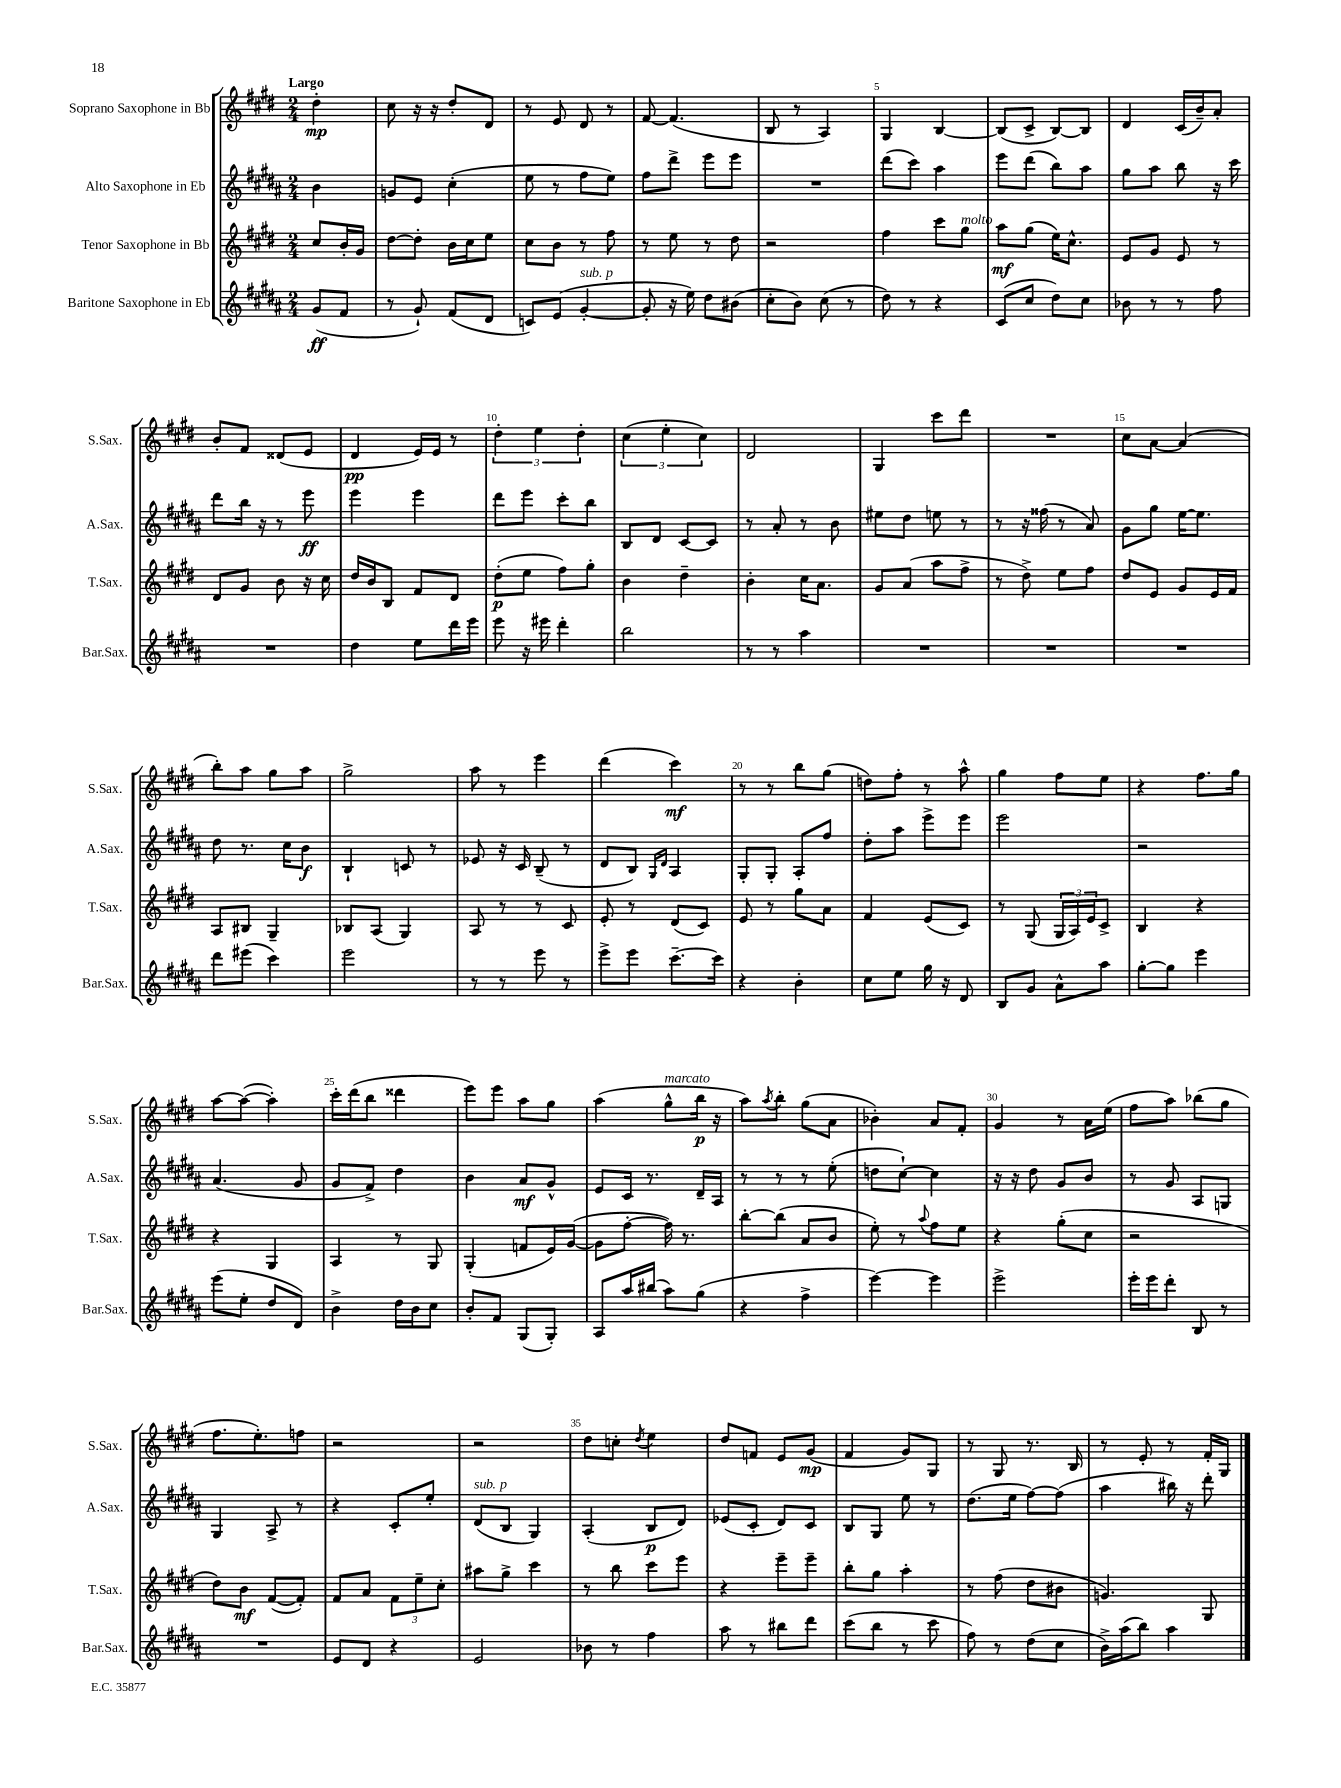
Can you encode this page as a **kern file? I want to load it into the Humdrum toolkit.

**kern	**kern	**kern	**kern
*staff4	*staff3	*staff2	*staff1
*clefG2	*clefG2	*clefG2	*clefG2
*k[f#c#g#d#a#]	*k[f#c#g#d#]	*k[f#c#g#d#a#]	*k[f#c#g#d#]
*M2/4	*M2/4	*M2/4	*M2/4
(8g#/L	8cc#/L	4b\	4dd#'\
8f#/J	16b'/L	.	.
.	16g#/JJ	.	.
=	=	=	=
8r	[8dd#\L	8g/L	8cc#\
8g#`/)	8dd#'\]J	8e/J	16r
.	.	.	16r
(8f#/L	16b\LL	(4cc#'\	8dd#'/L
.	16cc#\J	.	.
8d#/J	8ee\J	.	8d#/J
=	=	=	=
8c/L)	8cc#\L	8ee\	8r
(8e/J	8b\J	8r	8e/
[4g#'/	8r	8ff#\L	8d#/
.	8ff#\	8ee\J)	8r
=	=	=	=
8g#'/]	8r	8ff#\L	[8f#/
16r	8ee\	8ddd#^\J	(4.f#/]
16ee\)	.	.	.
8dd#\L	8r	8eee\L	.
(8b#\J	8dd#\	8eee\J	.
=	=	=	=
8cc#'\L	2r	2r	8B/
8b\J)	.	.	8r
(8cc#\	.	.	4A/)
8r	.	.	.
=	=	=	=
8dd#\)	4ff#\	(8ddd#\L	4G#/
8r	.	8ccc#\J)	.
4r	8ccc#\L	4aa#\	[4B/
.	8gg#\J	.	.
=	=	=	=
(8c#/L	8aa\L	8eee\L	(8B/]L
8cc#/J	(8gg#\J	(8ddd#\J	8c#^/J
8dd#\L)	16ee\LK)	8bb\L)	[8B/L)
.	8.cc#^^\J	.	.
8cc#\J	.	8aa#\J	8B/]J
=	=	=	=
8b-\	8e/L	8gg#\L	4d#/
8r	8g#/J	8aa#\J	.
8r	8e/	8bb\	(16c#/LL
.	.	.	16b~/J)
8ff#\	8r	16r	8a'/J
.	.	16ccc#\	.
=	=	=	=
2r	8d#/L	8ddd#\L	8b'/L
.	8g#/J	16bb\Jk	8f#/J
.	.	16r	.
.	8b\	8r	(8d##/L
.	16r	8eee\	8e/J
.	16cc#\	.	.
=	=	=	=
4dd#\	16dd#/LL	4eee\	4d#/
.	16b/J	.	.
.	8B/J	.	.
8ee\L	8f#/L	4eee\	16e/LL)
.	.	.	16e/JJ
16ddd#\L	8d#/J	.	8r
16eee\JJ	.	.	.
=	=	=	=
8eee\	(8dd#'\L	8ddd#\L	6dd#'\
16r	8ee\J	8eee\J	.
.	.	.	6ee\
16eee#\	.	.	.
4ddd#'\	8ff#\L)	8ccc#'\L	.
.	.	.	6dd#'\
.	8gg#'\J	8bb\J	.
=	=	=	=
2bb\	4b\	8B/L	(6cc#\
.	.	8d#/J	.
.	.	.	6ee'\
.	4dd#~\	[8c#/L	.
.	.	.	6cc#\)
.	.	8c#/]J	.
=	=	=	=
8r	4b'\	8r	2d#/
8r	.	8a#'/	.
4aa#\	16cc#\LK	8r	.
.	8.a\J	.	.
.	.	8b\	.
=	=	=	=
2r	8g#/L	8ee#\L	4G#/
.	(8a/J	8dd#\J	.
.	8aa\L	8ee\	8ccc#\L
.	8ff#^\J	8r	8ddd#\J
=	=	=	=
2r	8r	8r	2r
.	8dd#^\)	16r	.
.	.	(16ff##\	.
.	8ee\L	8r	.
.	8ff#\J	8a#/)	.
=	=	=	=
2r	8dd#/L	8g#\L	8cc#\L
.	8e/J	8gg#\J	[8a\J
.	8g#/L	[16ee\LK	(4a/]
.	.	8.ee\]J	.
.	16e/L	.	.
.	16f#/JJ	.	.
=	=	=	=
8ddd#\L	8A/L	8dd#\	8bb'\L)
(8eee#\J	8B#/J	8.r	8aa\J
4ccc#\)	4G#~/	.	8gg#\L
.	.	16cc#\LK	.
.	.	8b\J	8aa\J
=	=	=	=
2eee\	8B-/L	4B`/	2gg#^\
.	(8A/J	.	.
.	4G#/)	8c/	.
.	.	8r	.
=	=	=	=
8r	8A/	8e-/	8aa\
8r	8r	16r	8r
.	.	16c#/	.
8eee\	8r	(8B~/	4eee\
8r	8c#/	8r	.
=	=	=	=
8eee^\L	8e'/	8d#/L	(4ddd#\
8eee\J	8r	8B/J)	.
.	.	16qqG#/LL	.
.	.	16qqd#/JJ	.
[8.ccc#~\L	(8d#/L	4A#/	4ccc#\)
.	8c#/J)	.	.
16ccc#\]Jk	.	.	.
=	=	=	=
4r	8e/	8G#'/L	8r
.	8r	8G#'/J	8r
4b'\	8gg#\L	8A#'/L	8bb\L
.	8a\J	8ff#/J	(8gg#\J
=	=	=	=
8cc#\L	4f#/	8dd#'\L	8dd\L)
8ee\J	.	8aa#\J	8ff#'\J
16gg#\	(8e/L	8eee^\L	8r
16r	.	.	.
8d#/	8c#/J)	8eee\J	8aa^^\
=	=	=	=
8B/L	8r	2eee\	4gg#\
8g#/J	(8G#/	.	.
8a#^^\L	24G#/LL	.	8ff#\L
.	24A/)	.	.
.	24e/J	.	.
8aa#\J	8c#^/J	.	8ee\J
=	=	=	=
[8gg#'\L	4B/	2r	4r
8gg#\]J	.	.	.
4eee\	4r	.	8.ff#\L
.	.	.	16gg#\Jk
=	=	=	=
(8eee\L	4r	(4.a#/	[8aa\L
8ee'\J	.	.	(8aa\_J
8dd#/L	4G#/	.	4aa'\])
8d#/J)	.	8g#/	.
=	=	=	=
4b^\	4A/	8g#/L	16ccc#'\LL
.	.	.	(16ddd#\J
.	.	8f#^/J)	8bb\J
16dd#\LL	8r	4dd#\	4ddd##\
16b\J	.	.	.
8cc#\J	8G#/	.	.
=	=	=	=
8b'/L	(4G#'/	4b\	8eee\L)
8f#/J	.	.	8eee\J
(8G#/L	8f/L	8a#/L	8aa\L
8G#'/J)	16e/L)	8g#^^/J	8gg#\J
.	([16g#/JJ	.	.
=	=	=	=
8A#/L	8g#\]L	8e/L	(4aa\
16aa#/L	[8ff#'\J	16c#/Jk	.
(16bb#/JJ	.	8.r	.
8aa#\L)	16ff#\])	.	8gg#^^\L
.	8.r	.	.
(8gg#\J	.	16d#~/LL	16bb\Jk
.	.	16A#/JJ	16r
=	=	=	=
4r	[8bb'\L	8r	8aa\L)
.	.	.	8qaa/
.	(8bb\]J	8r	8bb'\J
4ff#^\	8a/L	8r	(8gg#\L
.	8b/J	(8ee'\	8a\J
=	=	=	=
[4eee\)	8ee'\)	8dd\L	4b-'\)
.	8r	[8cc#`\J)	.
.	8qqaa/	.	.
4eee\]	8ff#\L	4cc#\]	8a/L
.	8ee\J	.	8f#'/J
=	=	=	=
2eee^\	4r	16r	4g#/
.	.	16r	.
.	.	8dd#\	.
.	(8gg#'\L	8g#/L	8r
.	8cc#\J	8b/J	16a\LL
.	.	.	(16ee\JJ
=	=	=	=
16eee'\LL	2r	8r	8ff#\L
16eee\J	.	.	.
8ddd#'\J	.	8g#/	8aa\J)
8B/	.	8A#/L	(8bb-\L
8r	.	8G/J	8gg#\J
=	=	=	=
2r	8dd#\L)	4G#/	8.ff#\L
.	8b\J	.	.
.	.	.	8.ee'\)
.	([8f#/L	8A#^/	.
.	8f#'/]J)	8r	8ff\J
=	=	=	=
8e/L	8f#/L	4r	2r
8d#/J	8a/J	.	.
4r	12f#\L	8c#'/L	.
.	12ee~\	.	.
.	.	8ee'/J	.
.	12cc#'\J	.	.
=	=	=	=
2e/	8aa#\L	(8d#/L	2r
.	8gg#^\J	8B/J	.
.	4ccc#\	4G#/)	.
=	=	=	=
8b-\	8r	(4A#'/	8dd#\L
8r	8bb\	.	8cc'\J
.	.	.	8qdd#/
4ff#\	8ccc#\L	8B/L	4ee\
.	8eee\J	8d#/J)	.
=	=	=	=
8aa#\	4r	(8e-/L	8dd#/L
8r	.	8c#'/J	8f/J
8bb#\L	8eee~\L	8d#/L)	8e/L
8ddd#\J	8eee~\J	8c#/J	(8g#/J
=	=	=	=
(8ccc#\L	8bb'\L	8B/L	4f#/
8bb\J	8gg#\J	8G#/J	.
8r	4aa'\	8ee\	8g#/L)
8ccc#\	.	8r	8G#/J
=	=	=	=
8ff#\)	8r	(8.dd#\L	8r
8r	(8ff#\	.	8G#/
.	.	16ee\Jk	.
(8dd#\L	8dd#\L	[8ff#\L)	8.r
8cc#\J	8b#\J	(8ff#\]J	.
.	.	.	16B/
=	=	=	=
16b^\LL)	4.g/)	4aa#\	8r
(16aa#\J	.	.	.
8bb\J)	.	.	8e'/
4aa#\	.	16bb#\)	8r
.	.	16r	.
.	8G#/	8ddd#'\	16f#'/LL
.	.	.	16G#/JJ
==	==	==	==
*-	*-	*-	*-
